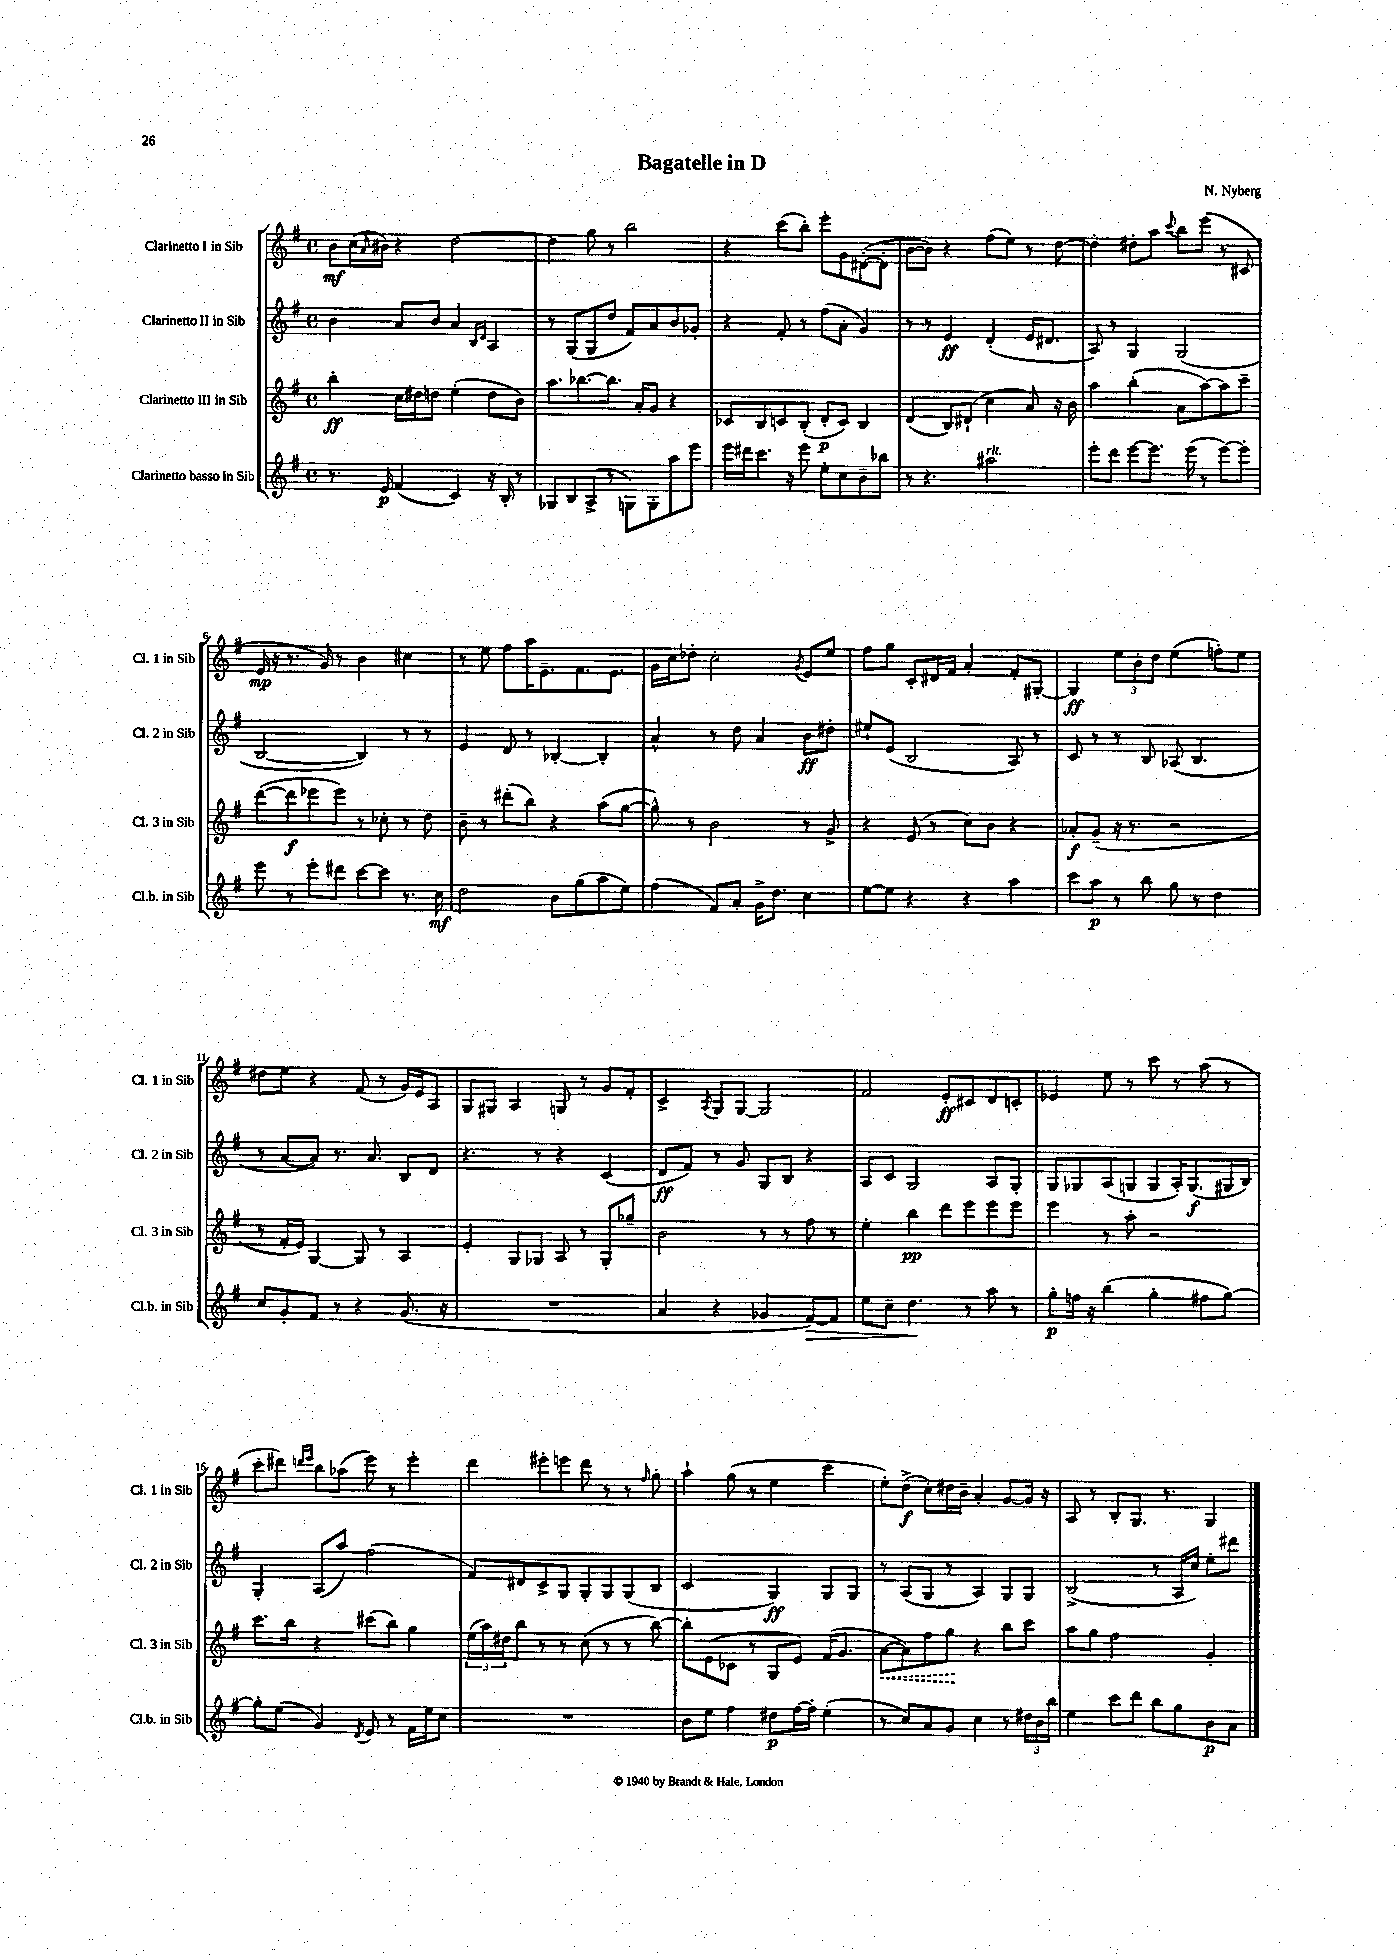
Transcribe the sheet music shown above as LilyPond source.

\header { title = "Bagatelle in D" composer = "N. Nyberg" }
<<
\new StaffGroup <<
\new Staff = "s0" \with { instrumentName = "Clarinetto I in Sib" shortInstrumentName = "Cl. 1 in Sib" } {
    \clef treble \key g \major \defaultTimeSignature \time 4/4
    b'8\mf c''16( \grace { a'16 } bis'16) r4 d''2~ |
    d''4 g''8 r8 b''2 |
    r4 c'''8( b''8-.) e'''8-. g'8 dis'8~-.( dis'8-. |
    b'8~ b'8) r4 fis''8( e''8) r8 d''8~ |
    d''4-. dis''8-. a''8 \appoggiatura { c'''8 } b''8 e'''8( r8 cis'8 |
    e'16\mp r16 r8. g'16) r8 b'4 cis''4 |
    r8 e''8 fis''8 a''16 e'8.-- fis'8. e'8. |
    g'16 c''16 des''8-. c''2-. \acciaccatura { g'8 } e'8 e''8 |
    fis''8 g''8 c'8-. dis'16 fis'16 a'4-. fis'8-. gis8~-. |
    gis4\ff \tuplet 3/2 { e''8 b'8-. d''8 } e''4( f''8-.) e''8 |
    dis''8 e''8 r4 fis'8( r8 g'16) e'16 a8 |
    g8 gis8 a4 g8 r8 g'8 fis'8-. |
    c'4-> \acciaccatura { a8 } g8 g8~ g2 |
    fis'2 e'8-.\ff cis'8 d'8 c'8-. |
    ees'4 e''8 r8 c'''8 r8 a''8( r8 |
    c'''8-. dis'''8) \grace { d'''16 e'''16 } b''8 aes''8( e'''8) r8 e'''4-. |
    d'''4 eis'''8-. e'''8 d'''8 r8 r8 \grace { fis''16 } g''8-. |
    a''4-! g''8( r8 e''4 c'''4 |
    e''8-.) d''8->\f( c''8-.) dis''16 b'16-- a'4-. g'8~ g'16 r16 |
    a8 r8 b8-. g8. r8. g4 \bar "|." |
}
\new Staff = "s1" \with { instrumentName = "Clarinetto II in Sib" shortInstrumentName = "Cl. 2 in Sib" } {
    \clef treble \key g \major \defaultTimeSignature \time 4/4
    b'4 a'8 b'8 a'4 \grace { b16 d'16 } a4 |
    r8 g8( g8 d''8 fis'8) a'8 b'8 ges'8-. |
    r4 fis'8-. r8 fis''8( a'8-. g'4) |
    r8 r8 e'4\ff d'4-.( e'16 dis'8. |
    a8) r8 g4 g2( |
    b2~ b4) r8 r8 |
    e'4 d'8 r8 bes4~-. bes4-. |
    a'4-^ r8 d''8 a'4 b'8\ff dis''8-. |
    eis''8-! e'8( b2 a8) r8 |
    c'8 r8 r8 b8 aes8( b4. |
    r8 a'8~ a'8) r8. a'8. b8 d'8 |
    r4. r8 r4 c'4( |
    d'8\ff fis'8) r8 g'8 g8 b8 r4 |
    a8 c'8 g2 a8 g8-. |
    g8 ges8 a8( g8 g8 a16-.) g8.\f( gis16 b16) |
    g4-. a8( a''8) fis''2( |
    fis'8) dis'8 c'8-> g8 g8-. g8 g8( b8 |
    c'2 g4\ff) g8 g8 |
    r8 a8( g8 r8 a4) g8 g8 |
    b2->( r8 a16 c''16) e''8-. dis'''8 \bar "|." |
}
\new Staff = "s2" \with { instrumentName = "Clarinetto III in Sib" shortInstrumentName = "Cl. 3 in Sib" } {
    \clef treble \key g \major \defaultTimeSignature \time 4/4
    b''4-.\ff c''16 dis''16 d''8 e''4-.( d''8 b'8) |
    a''8. bes''8.~ bes''8. a'16-. g'8 r4 |
    ces'8 b8 c'8 b8-.( d'8-.\p c'8) b4 |
    d'4( b8) dis'8-!( c''4 a'8) r16 b'16 |
    a''4 b''4-.( a'8 a''8~) a''8 c'''8-- |
    d'''8~( d'''8\f ees'''8 ees'''8) r8 ces''8-. r8 d''8 |
    b'8-- r8 dis'''8-.( b''8) r4 a''8( g''8~ |
    g''8-^) r8 b'2 r8 g'8-> |
    r4 e'8( r8 c''8) b'8 r4 |
    aes'8-.\f g'8--( r16 r8. r2 |
    r8 fis'16-. e'16) g4~ g8 r8 a4 |
    e'4-. g8 ges8 a8 r8 ges8-. ges''8-- |
    b'2 r8 r8 fis''8 r8 |
    e''4-. b''4\pp d'''8 e'''8 e'''8 e'''8 |
    e'''4 r8 a''8-. r2 |
    c'''8. b''16 r4 cis'''8( b''8) g''4 |
    \tuplet 3/2 { e''16( a''16) dis''16 } b''8 r8 r8 c''8( r8 r8 b''8~) |
    b''8-. e'8( ces'8 r8 g8 e'8) fis'16( g'8. |
    \once \override Hairpin.style = #'dashed-line a'8~\< a'8) fis''8 g''8\! r4 b''8 c'''8 |
    a''8 g''8 fis''2 g'4-. \bar "|." |
}
\new Staff = "s3" \with { instrumentName = "Clarinetto basso in Sib" shortInstrumentName = "Cl.b. in Sib" } {
    \clef treble \key g \major \defaultTimeSignature \time 4/4
    r8. e'16\p fis'4( c'4) r16 b16-. r8 |
    ges8 b8 a8->( r8 g8) g8-. a''8 e'''8 |
    e'''16 dis'''16 c'''8. r16 e'''8 e''8-. c''8 b'8-- bes''8 |
    r8 r4. ais''2^\markup { \italic "rit." } |
    e'''8-. d'''8 e'''8~ e'''8. e'''16( r8 e'''8~) e'''8-. |
    e'''8 r8 e'''8-. dis'''8 c'''8~ c'''8 r8. c''16\mf |
    d''2 b'8 g''8( a''8 e''8) |
    fis''4( fis'8) a'8-. g'16-> d''8. c''4 |
    e''8~ e''8 r4 r4 a''4 |
    c'''8 a''8\p r8 b''8 g''8 r8 d''4 |
    c''8 g'8-. fis'8 r8 r4 g'8.( r16 |
    R1 |
    a'4 r4 ges'4 fis'8~\>) fis'8 |
    e''8 c''8-- d''4.\! r8 a''8 r8 |
    g''8-.\p f''16 r16 b''4( g''4-. fis''8 g''8~) |
    g''8-. e''8( g'4) \acciaccatura { d'8 } e'8 r8 fis'16 e''16 c''8 |
    R1 |
    b'8 e''8 fis''4 dis''8\p fis''16~ fis''16-. e''4-.( |
    r8 c''8) a'8 g'8 c''4 r8 \tuplet 3/2 { dis''16 b'16 b''16 } |
    e''4 c'''8 d'''8 b''8 g''8 b'8\p a'8 \bar "|." |
}
>>
>>
